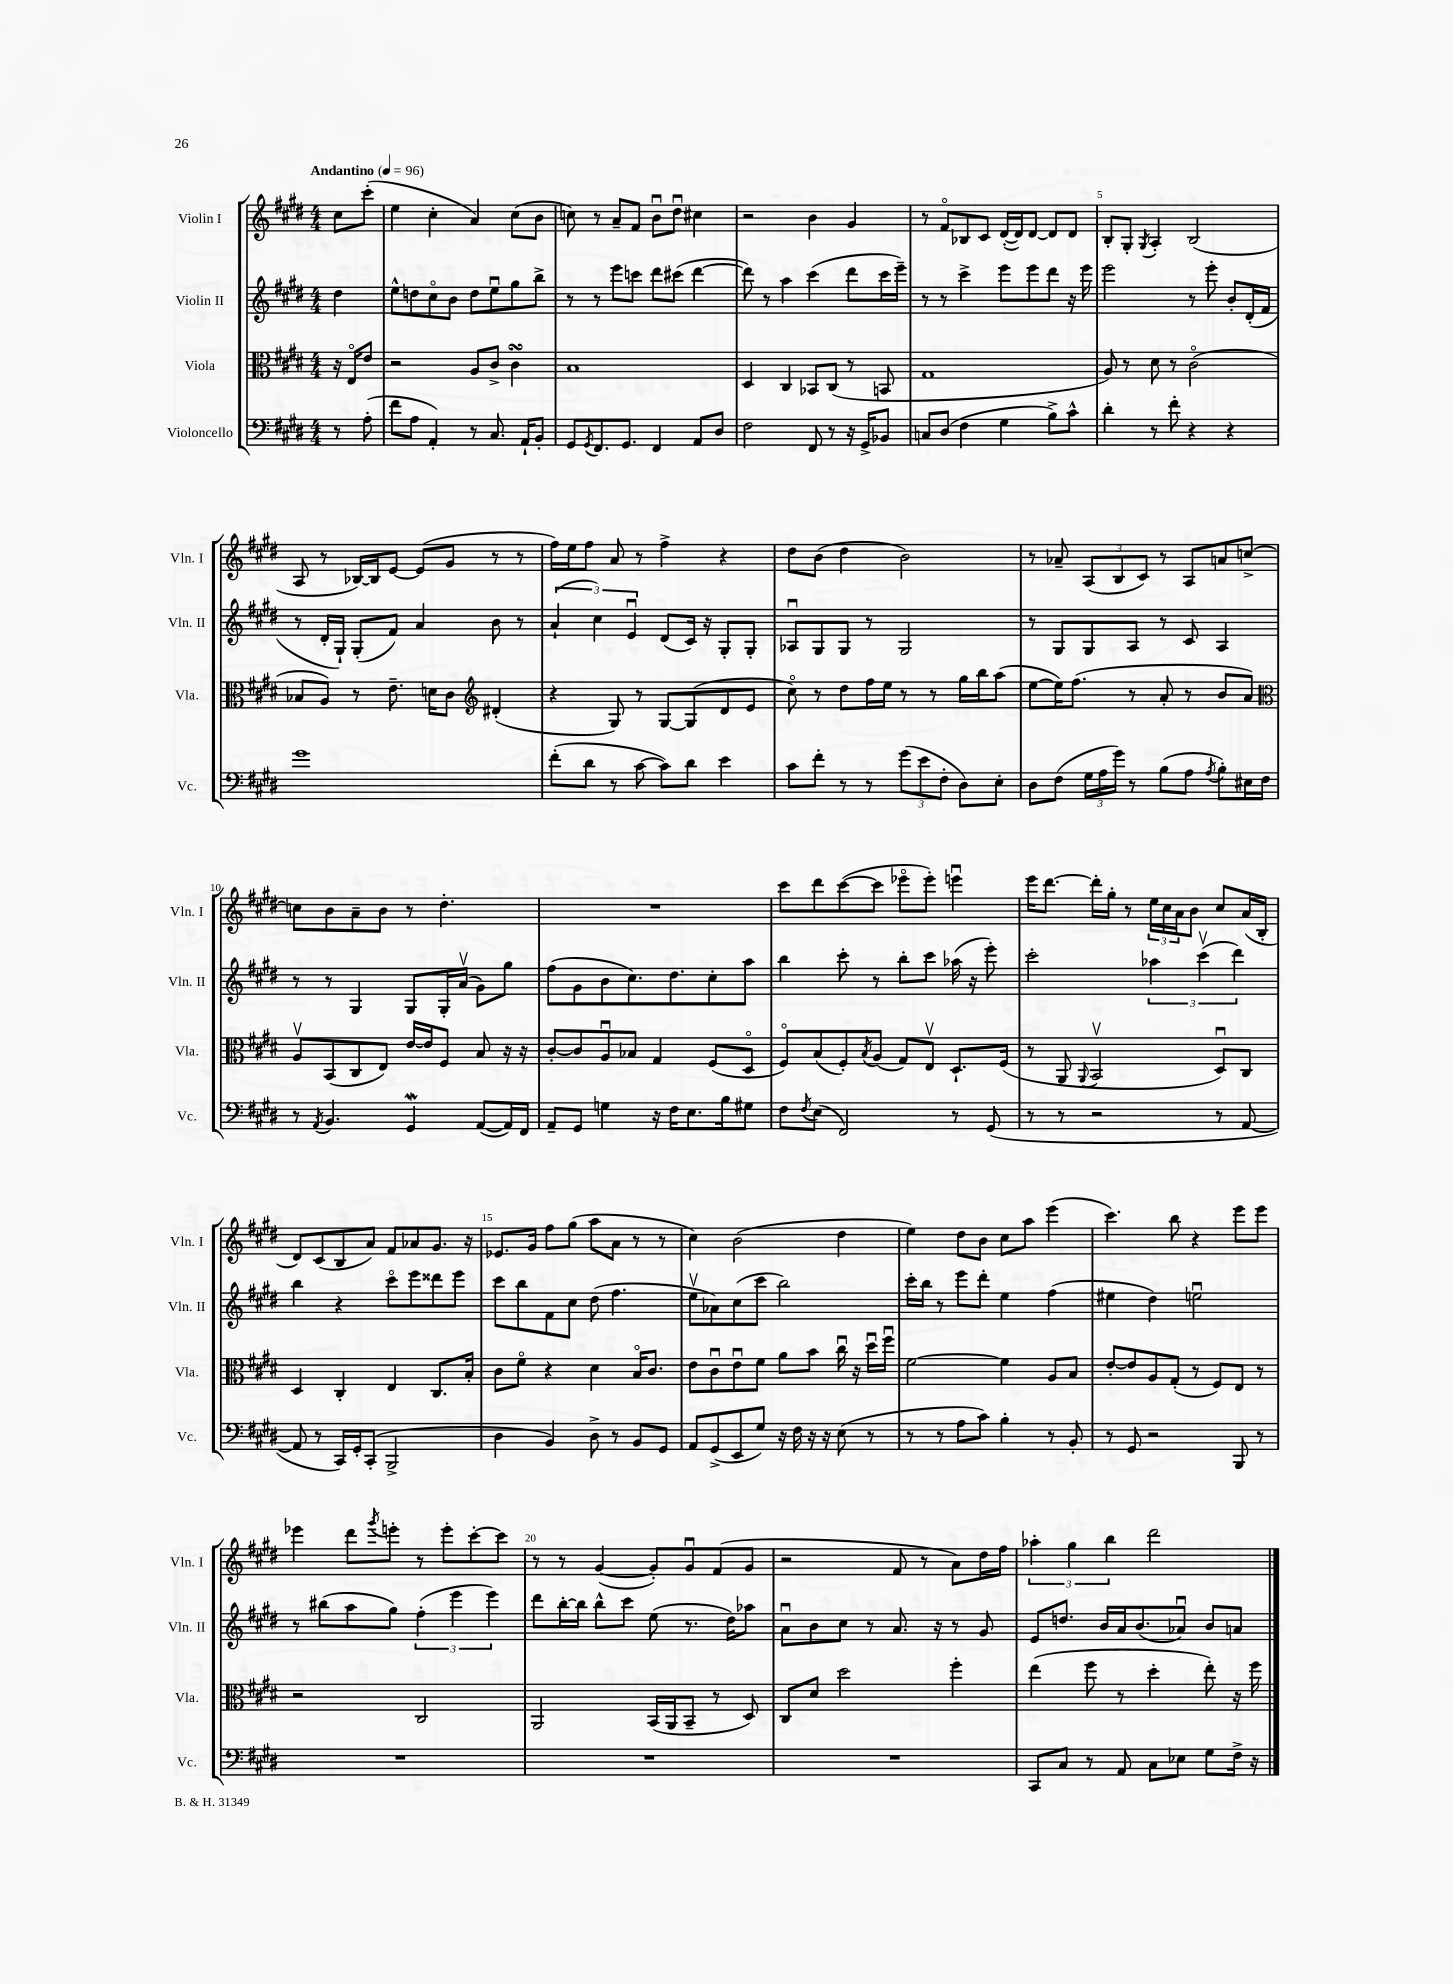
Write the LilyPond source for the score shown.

<<
\new StaffGroup <<
\new Staff = "s0" \with { instrumentName = "Violin I" shortInstrumentName = "Vln. I" } {
    \clef treble \key e \major \numericTimeSignature \time 4/4 \partial 4 \tempo "Andantino" 4 = 96
    cis''8 cis'''8-.( |
    e''4 cis''4-. a'4) cis''8( b'8 |
    c''8) r8 a'8-- fis'8 b'8\downbow dis''8\downbow cis''4 |
    r2 b'4 gis'4 |
    r8 fis'8\flageolet bes8 cis'8 dis'16~-.( dis'16) dis'8~ dis'8 dis'8 |
    b8-. gis8-. \acciaccatura { gis8 } a4-. b2( |
    a8 r8 bes16~) bes16 e'8~ e'8( gis'8 r8 r8 |
    fis''16) e''16 fis''8 a'8 r8 fis''4-> r4 |
    dis''8 b'8( dis''4 b'2) |
    r8 aes'8-- \tuplet 3/2 { a8( b8 cis'8) } r8 a8 a'8 c''8~-> |
    c''8 b'8 a'8-- b'8 r8 dis''4.-. |
    R1 |
    cis'''8 dis'''8 cis'''8~( cis'''8 ees'''8\flageolet ees'''8-.) e'''4\downbow |
    e'''16 dis'''8.~ dis'''16-. gis''16-. r8 \tuplet 3/2 { e''16 cis''16 a'16 } b'8 cis''8 a'16( b16-. |
    dis'8) cis'8( b8 a'8) fis'8 aes'8 gis'8. r16 |
    ees'8. gis'16 fis''8 gis''8( a''8 a'8 r8 r8 |
    cis''4) b'2( dis''4 |
    e''4) dis''8 b'8 cis''8 a''8 e'''4( |
    cis'''4.) b''8 r4 e'''8 e'''8 |
    ees'''4 dis'''8 \acciaccatura { gis'''8 } e'''8-. r8 e'''8-. cis'''8~-. cis'''8 |
    r8 r8 gis'4~( gis'8-.) gis'8\downbow fis'8( gis'8 |
    r2 fis'8 r8 a'8) dis''16 fis''16 |
    \tuplet 3/2 { aes''4-. gis''4 b''4 } dis'''2 \bar "|." |
}
\new Staff = "s1" \with { instrumentName = "Violin II" shortInstrumentName = "Vln. II" } {
    \clef treble \key e \major \numericTimeSignature \time 4/4 \partial 4
    dis''4 |
    e''8-^ d''8 cis''8\flageolet b'8 d''8 e''8\downbow gis''8 b''8-> |
    r8 r8 e'''8 c'''8 dis'''8 cis'''8( dis'''4~ |
    dis'''8) r8 a''4 cis'''4( dis'''8 cis'''16 e'''16--) |
    r8 r8 cis'''4-> e'''8 e'''8 dis'''8 r16 e'''16 |
    e'''2 r8 e'''8-. b'8-. dis'16-.( fis'16 |
    r8 dis'16-. gis16-!) gis8-.( fis'8) a'4 b'8 r8 |
    \tuplet 3/2 { a'4-!( cis''4) e'4\downbow } dis'8( cis'16) r16 gis8-. gis8-. |
    aes8\downbow gis8 gis8 r8 gis2 |
    r8 gis8 gis8 a8 r8 cis'8 a4 |
    r8 r8 gis4 gis8 gis16-. a'16\upbow( gis'8) gis''8 |
    fis''8( gis'8 b'8 cis''8.) dis''8. cis''8-. a''8 |
    b''4 cis'''8-. r8 b''8-. cis'''8 aes''16( r16 e'''8-.) |
    cis'''2-. \tuplet 3/2 { aes''4 cis'''4\upbow( dis'''4) } |
    b''4 r4 cis'''8\flageolet e'''8 disis'''8 e'''8 |
    cis'''8 b''8 fis'8 cis''8 dis''8( fis''4. |
    e''8\upbow aes'8) cis''8( cis'''8 b''2) |
    cis'''16-. b''16 r8 e'''8 dis'''8-. e''4 fis''4( |
    eis''4 dis''4) e''2\downbow |
    r8 bis''8( a''8 gis''8) \tuplet 3/2 { fis''4-.( e'''4 e'''4) } |
    dis'''8 b''16~-. b''16 b''8-^ cis'''8 e''8( r8. dis''16) aes''8 |
    a'8\downbow b'8 cis''8 r8 a'8. r16 r8 gis'8 |
    e'8 d''8. b'16 a'16 b'8.( aes'8\downbow) b'8 a'8 \bar "|." |
}
\new Staff = "s2" \with { instrumentName = "Viola" shortInstrumentName = "Vla." } {
    \clef alto \key e \major \numericTimeSignature \time 4/4 \partial 4
    r16 e16\flageolet e'8 |
    r2 a8 cis'8-> cis'4\turn |
    b1 |
    dis4 cis4 bes,8 cis8( r8 b,8 |
    gis1 |
    a8) r8 dis'8 r8 cis'2\flageolet( |
    bes8 a8) r8 e'8.-- d'16 cis'8 \clef treble dis'4-.( |
    r4 gis8) r8 gis8~ gis8( dis'8 e'8 |
    cis''8\flageolet) r8 dis''8 fis''16 e''16 r8 r8 gis''16 b''16 a''8( |
    e''8~ e''16) fis''8.( r8 a'8-. r8 b'8 a'8) |
    \clef alto a8\upbow b,8( cis8 e8) e'16~ e'16 fis8 b8 r16 r16 |
    cis'8~-. cis'8 a8\downbow bes8 gis4 fis8( dis8\flageolet |
    fis8\flageolet) b8( fis8-.) \acciaccatura { b8 } a8( gis8) e8\upbow dis8.-! fis16( |
    r8 a,8 \appoggiatura { a,8 } b,2\upbow dis8\downbow) cis8 |
    dis4 cis4-. e4 cis8. b16-. |
    cis'8 fis'8\flageolet r4 dis'4 b16\flageolet cis'8. |
    e'8 cis'8\downbow e'8\downbow fis'8 a'8 b'8 cis''16\downbow r16 dis''16\downbow fis''16\downbow |
    fis'2~ fis'4 a8 b8 |
    e'8~-. e'8 a8 gis8-.( r8 fis8) e8 r8 |
    r2 cis2 |
    a,2 b,16( a,16 b,8-- r8 dis8) |
    cis8 dis'8 dis''2 fis''4-. |
    e''4( fis''8 r8 dis''4-. e''8-.) r16 fis''16 \bar "|." |
}
\new Staff = "s3" \with { instrumentName = "Violoncello" shortInstrumentName = "Vc." } {
    \clef bass \key e \major \numericTimeSignature \time 4/4 \partial 4
    r8 a8-.( |
    fis'8 a8 a,4-.) r8 cis8. a,16-! b,8-. |
    gis,8 \acciaccatura { gis,8 } fis,8. gis,8. fis,4 a,8 dis8 |
    fis2 fis,8 r8 r16 gis,16-> bes,8 |
    c8 dis8( fis4 gis4 b8->) cis'8-^ |
    dis'4-. r8 fis'8-. r4 r4 |
    gis'1 |
    fis'8-.( dis'8 r8 cis'8~ cis'8) dis'8 e'4 |
    cis'8 fis'8-. r8 r8 \tuplet 3/2 { gis'8( e'8 fis8-. } dis8) e8-. |
    dis8 fis8( \tuplet 3/2 { gis16 a16 gis'16) } r8 b8( a8 \acciaccatura { a8 } b8-.) eis16 fis16 |
    r8 \acciaccatura { a,8 } b,4. gis,4\mordent a,8~( a,16) fis,16 |
    a,8-- gis,8 g4 r16 fis16 e8. b16 gis8 |
    fis8 \acciaccatura { fis8 } e8( fis,2) r8 gis,8( |
    r8 r8 r2 r8 a,8~ |
    a,8 r8 cis,16) gis,16-. cis,8-.( b,,2-> |
    dis4 b,4) dis8-> r8 b,8 gis,8 |
    a,8 gis,8->( e,8 gis8) r16 fis16 r16 r16 e8( r8 |
    r8 r8 a8 cis'8) b4-. r8 b,8-. |
    r8 gis,8 r2 b,,8 r8 |
    R1 |
    R1 |
    R1 |
    cis,8 cis8 r8 a,8 cis8 ees8 gis8 fis16-> r16 \bar "|." |
}
>>
>>
\layout { \context { \Score \override BarNumber.break-visibility = ##(#f #t #t) barNumberVisibility = #(every-nth-bar-number-visible 5) } }
